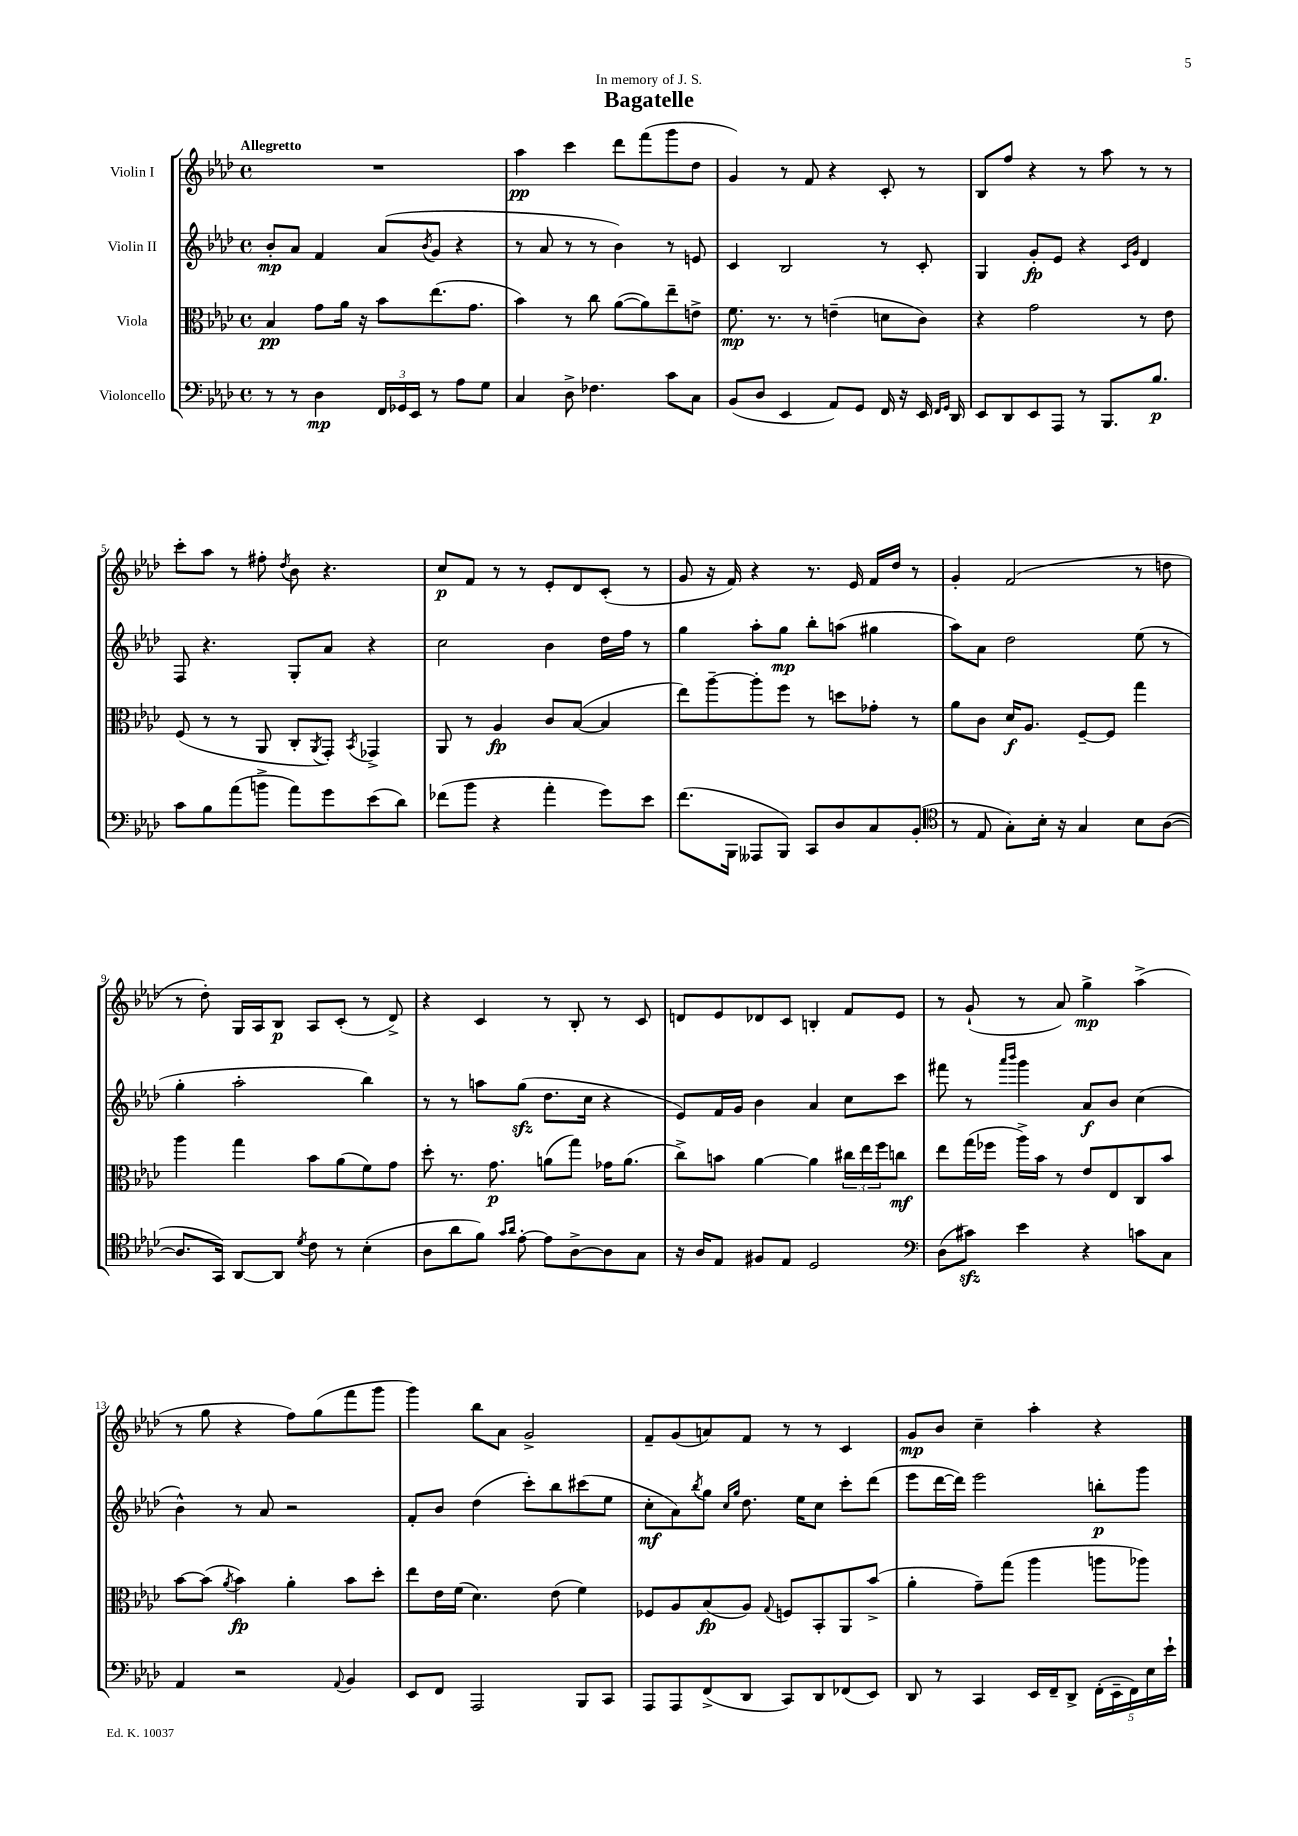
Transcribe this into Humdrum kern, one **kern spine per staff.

**kern	**kern	**kern	**kern
*staff4	*staff3	*staff2	*staff1
*clefF4	*clefC3	*clefG2	*clefG2
*k[b-e-a-d-]	*k[b-e-a-d-]	*k[b-e-a-d-]	*k[b-e-a-d-]
*M4/4	*M4/4	*M4/4	*M4/4
*met(c)	*met(c)	*met(c)	*met(c)
8r	4B-	8b-'	1r
8r	.	8a-	.
4D-	8g	4f	.
.	16a-	.	.
.	16r	.	.
24FF	8b-	(8a-	.
24GG-	.	.	.
24EE-	.	.	.
.	.	8qb-	.
8r	(8.ee-	8g	.
8A-	.	4r	.
.	8.g	.	.
8G	.	.	.
=	=	=	=
4C	4b-)	8r	4aa-
.	.	8a-	.
8D-^	8r	8r	4ccc
4.F-	8cc	8r	.
.	([8a-	4b-)	8ddd-
.	8a-])	.	(8fff
8c	8ee-~	8r	8ggg
8C	8e^	8e	8dd-
=	=	=	=
(8BB-	8.f	4c	4g)
8D-	.	.	.
.	8.r	.	.
4EE-	.	2B-	8r
.	8r	.	8f
8AA-)	(4e~	.	4r
8GG	.	.	.
16FF	8d	8r	8c'
16r	.	.	.
16EE-	8c)	8c'	8r
16qqFF	.	.	.
16qqGG	.	.	.
16DD-	.	.	.
=	=	=	=
8EE-	4r	4G	8B-
8DD-	.	.	8ff
8EE-	2g	8g'	4r
8AAA-	.	8e-	.
8r	.	4r	8r
8.BBB-	.	.	8aa-
.	.	16qqc	.
.	.	16qqg	.
.	8r	4d-	8r
8.B-	.	.	.
.	8e-	.	8r
=	=	=	=
8c	(8F	8F	8ccc'
8B-	8r	4.r	8aa-
(8a-	8r	.	8r
8b^	8AA-	.	8ff#'
.	.	.	8qdd-
8a-)	8C'	8G'	8b-
.	8qAA-	.	.
8g	8GG')	8a-	4.r
.	8qBB-	.	.
(8e-	4GG-^	4r	.
8d-)	.	.	.
=	=	=	=
(8f-	8AA-	2cc	8cc
8b-	8r	.	8f
4r	4A-	.	8r
.	.	.	8r
4a-'	8c	4b-	8e-'
.	([8B-	.	8d-
8g)	4B-]	16dd-	(8c'
.	.	16ff	.
8e-	.	8r	8r
=	=	=	=
(8.f	8ee-)	4gg	8g
.	[8aa-~	.	16r
16BBB-	.	.	16f)
8AAA--	8aa-']	8aa-'	4r
8BBB-)	8ff	8gg	.
8CC	8r	8bb-'	8.r
8D-	8dd	(8aa	.
.	.	.	16e-
8C	8g-'	4gg#	16f
.	.	.	16dd-
(8BB-'	8r	.	8r
=	=	=	=
*clefC4	*	*	*
8r	8a-	8aa-)	4g'
8E-	8c	8a-	.
8G')	16d-	2dd-	(2f
.	8.A-	.	.
16B-'	.	.	.
16r	.	.	.
4G	[8F~	.	.
.	8F]	.	.
8B-	4gg	(8ee-	8r
([8A-	.	8r	8dd
=	=	=	=
8.A-]	4aa-	4gg'	8r
.	.	.	8dd-')
16GG)	.	.	.
[8AA-	4gg	2aa-'	16G
.	.	.	16A-
8AA-]	.	.	8B-
8qd-	.	.	.
8c	8b-	.	8A-
8r	(8a-	.	(8c'
(4B-'	8f)	4bb-)	8r
.	8g	.	8d-^)
=	=	=	=
8A-	8dd-'	8r	4r
8a-	8.r	8r	.
8f)	.	8aa	4c
.	8.g	.	.
16qqg	.	.	.
16qqa-	.	.	.
[8e-'	.	(8gg	.
8e-]	(8a	8.dd-	8r
[8A-^	8gg)	.	8B-'
.	.	16cc	.
8A-]	16g-	4r	8r
.	(8.a	.	.
8G	.	.	8c
=	=	=	=
16r	8cc^)	8e-)	8d
16A-	.	.	.
8E-	8b	16f	8e-
.	.	16g	.
8F#	[4a-	4b-	8d-
8E-	.	.	8c
2D-	4a-]	4a-	4B'
.	24cc#	8cc	8f
.	24ee-	.	.
.	24ff	.	.
.	8cc	8ccc	8e-
=	=	=	=
*clefF4	*	*	*
(8D-	8ee-	8fff#	8r
8c#)	(16gg	8r	(8g`
.	16ff-	.	.
.	.	16qqaaa-	.
.	.	16qqbbb-	.
4e-	16aa-^)	4ggg	8r
.	16b-	.	.
.	8r	.	8a-)
4r	8e-	8a-	4gg^
.	8E-	8b-	.
8c	8C	(4cc	(4aa-^
8C	8b-	.	.
=	=	=	=
4AA-	[8b-	4b-^^)	8r
.	(8b-]	.	8gg
.	8qa-	.	.
2r	4b-)	8r	4r
.	.	8a-	.
.	4a-'	2r	8ff)
.	.	.	(8gg
8qqAA-	.	.	.
4BB-	8b-	.	8fff
.	8dd-'	.	8ggg
=	=	=	=
8EE-	8ee-	8f'	4ggg)
8FF	16e-	8b-	.
.	(16f	.	.
2AAA-	4.d-)	(4dd-	8bb-
.	.	.	8a-
.	.	8ccc')	2g^
.	(8e-	8bb-	.
8BBB-	4f)	(8ccc#	.
8CC	.	8ee-	.
=	=	=	=
8AAA-	8F-	8cc'	8f~
8AAA-	8A-	8a-)	(8g
.	.	8qbb-	.
(8FF^	(8B-	8gg	8a)
.	.	16qqcc	.
.	.	16qqgg	.
8DD-	8A-)	8.dd-	8f
.	8qqG	.	.
8CC)	8F	.	8r
.	.	16ee-	.
8DD-	8BB-'	8cc	8r
(8FF-	8AA-	8ccc'	4c
8EE-)	(8b-^	(8ddd-	.
=	=	=	=
8DD-	4a-'	8eee-	8g
8r	.	[16ddd-	8b-
.	.	16ddd-])	.
4CC	8g~)	2eee-	4cc~
.	(8gg	.	.
16EE-	4aa-	.	4aa-'
16FF~	.	.	.
8DD-^	.	.	.
(20FF'	8aa	8bb'	4r
20EE-~	.	.	.
20FF)	.	.	.
.	8aa-)	8ggg	.
20E-	.	.	.
20e-`	.	.	.
==	==	==	==
*-	*-	*-	*-
